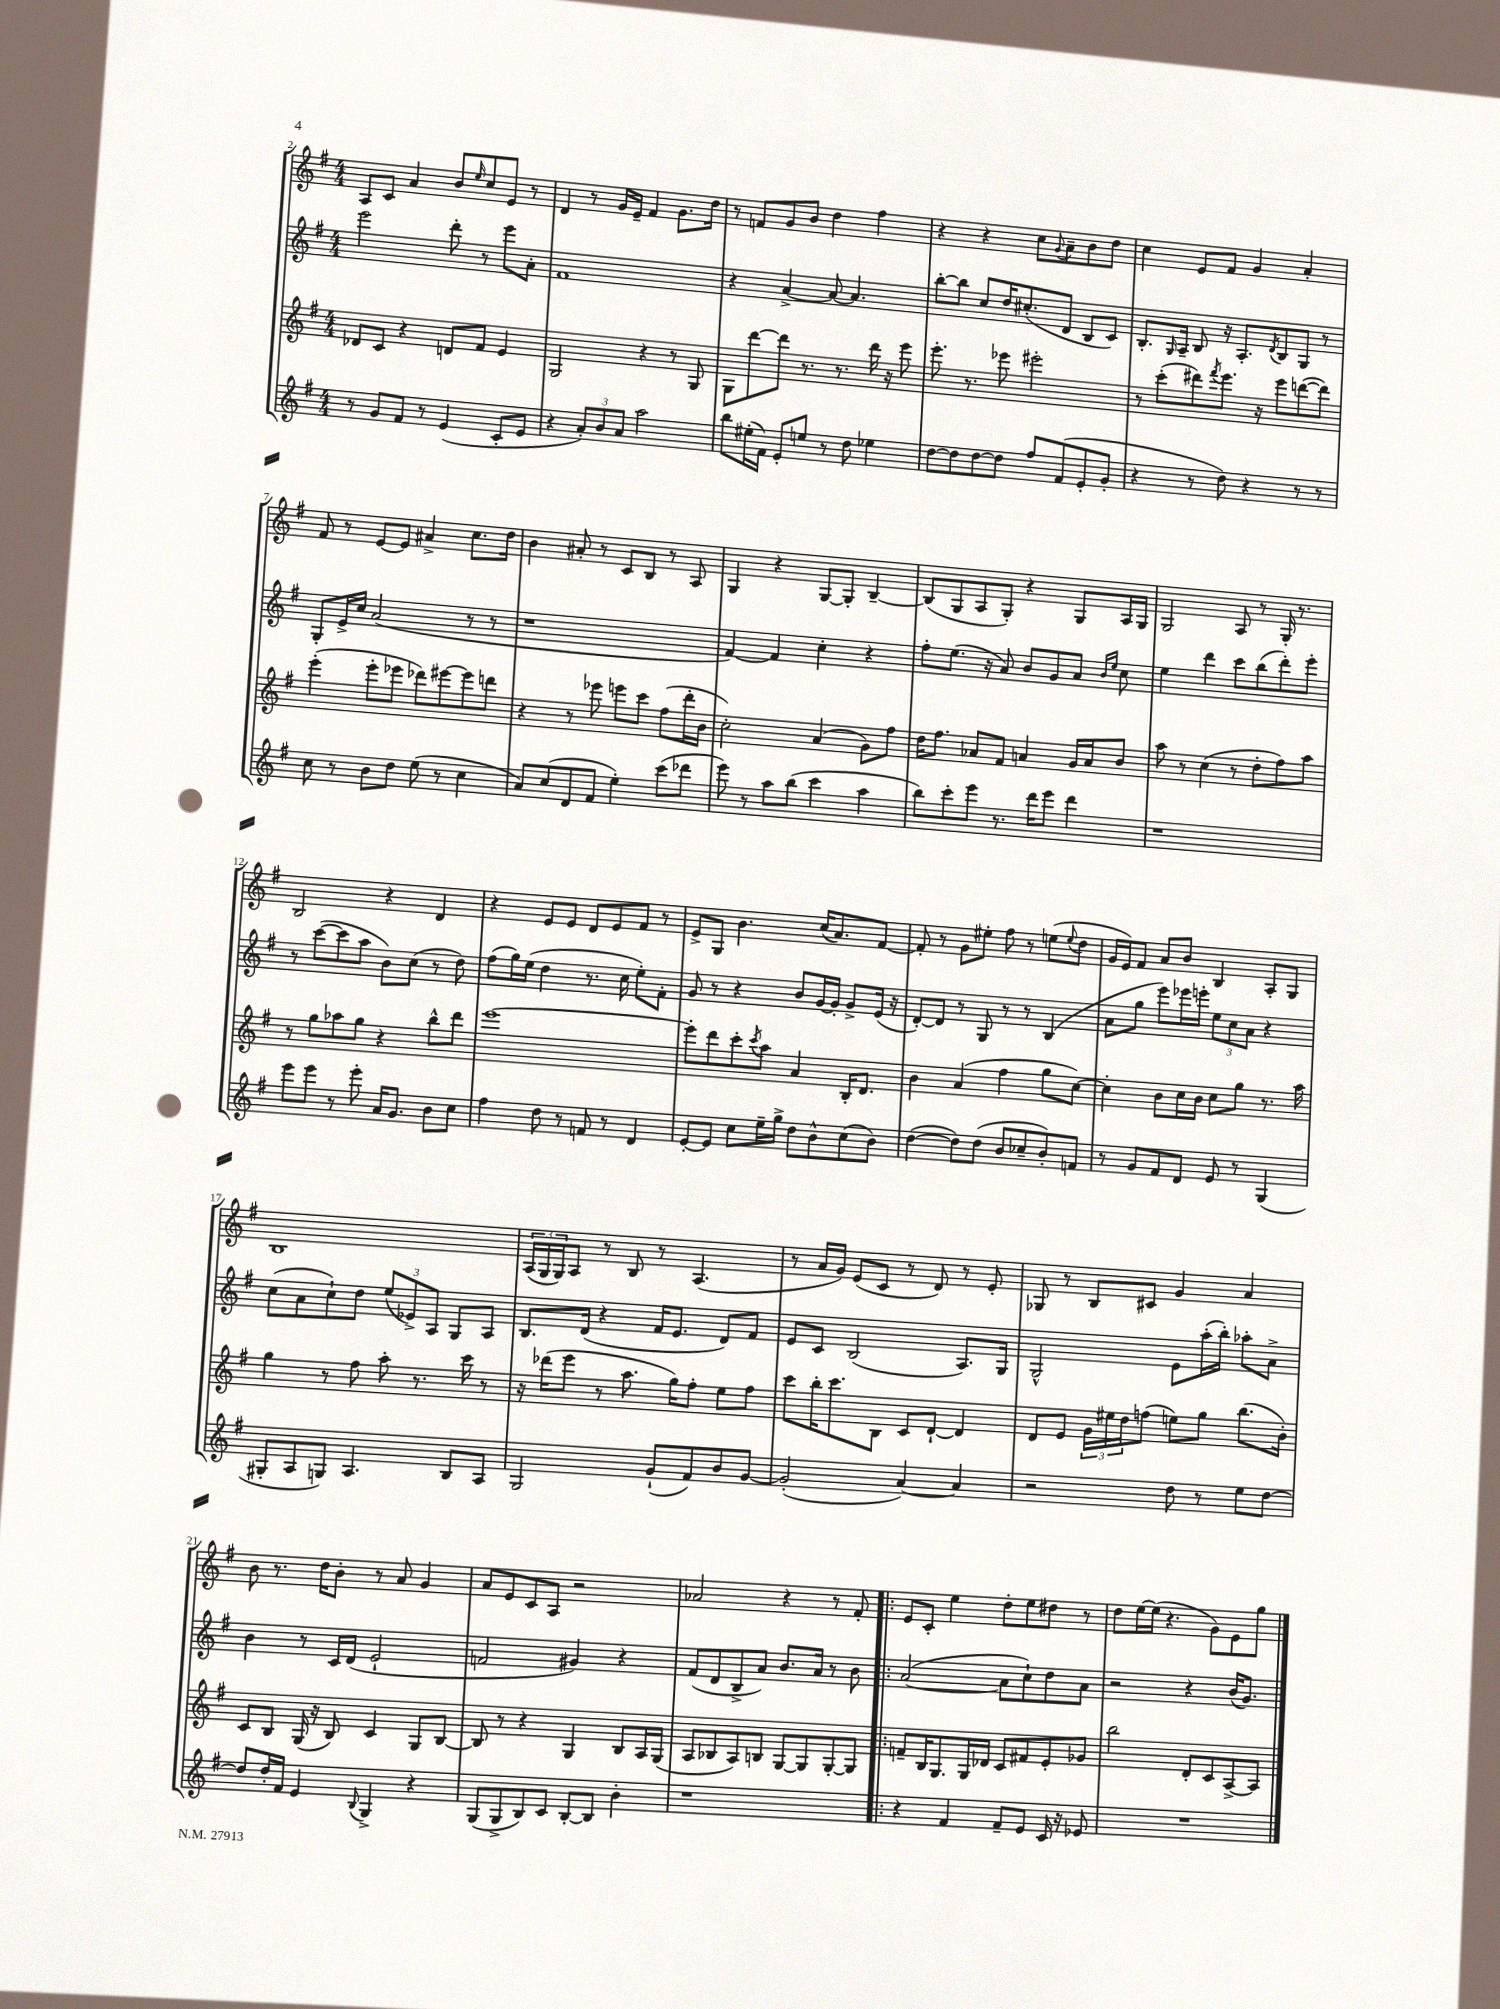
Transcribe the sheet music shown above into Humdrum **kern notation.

**kern	**kern	**kern	**kern
*part4	*part3	*part2	*part1
*staff4	*staff3	*staff2	*staff1
*clefG2	*clefG2	*clefG2	*clefG2
*k[f#]	*k[f#]	*k[f#]	*k[f#]
*M4/4	*M4/4	*M4/4	*M4/4
=2	=2	=2	=2
8r	8d-X/L	2eee\	8A/L
8g/L	8c/J	.	8c/J
8f#/J	4r	.	4a/
8r	.	.	.
(4e/	8dn/L	8ddd'\	8b/L
.	.	.	16qqee/
.	8f#/J	8r	8cc/
8c'/L	4e/	8eee\L	8e/J
8e/J	.	8a'\J	8r
=3	=3	=3	=3
4r	2G/	1f#	4d/
12a'/L)	.	.	8r
12b/	.	.	.
.	.	.	16g/LL
12a/J	.	.	.
.	.	.	16e~/JJ
2aa\	4r	.	4f#/
.	8r	.	8.g\L
.	8G/	.	.
.	.	.	16dd\Jk
=4	=4	=4	=4
8bb\L	8G\L	4r	8r
(16ee#X'\L	[8ddd\	.	8fn/L
16f#\JJ)	.	.	.
8e'/L	8ddd\J]	[4a^/	8g/
8een/J	8.r	.	8b/J
8r	.	8a/_	4dd\
.	8.r	.	.
8dd\	.	4.a/]	.
4ee-X\	16ddd\	.	4ff#\
.	16r	.	.
.	8eee\	.	.
=5	=5	=5	=5
[8dd\L	8.eee'\	[8bb'\L	4r
8dd\]	.	8bb\J]	.
.	8.r	.	.
[8dd\	.	8cc/L	4r
8dd\J]	8eee-X\	16dd/K	.
.	.	(8.cc#X'/	.
8ff#/L	2eee#X'\	.	8cc\L
.	.	.	8qqg/
(8f#/	.	8d/J	8a~\
8e'/	.	8B/L	8b\
8g'/J	.	8c/J)	8dd\J
=6	=6	=6	=6
4r	8r	8.B'/L	4cc\
.	(8ccc'\L	.	.
.	.	16qqG/	.
.	.	16A~/Jk	.
8r	8ddd#X\)	8B/	8e/L
.	8qfff#/	.	.
8dd\)	8.eee\J	16r	8f#/J
.	.	8.A'/L	.
4r	.	.	4g/
.	16r	.	.
.	.	8qd/	.
.	8eee\L	8B/	.
8r	([8dddn\	8G/J	4a'/
8r	8ddd\J])	8r	.
!!LO:LB:g=z
=7	=7	=7	=7
8cc\	(4eee'\	8G'/L	8f#/
8r	.	16e^/L	8r
.	.	16cc/JJ	.
8b\L	8eee'\L	(2a/	[8e/L
8dd\J	8eee-X\J	.	8e/J]
(8ee\	8ddd-X\L)	.	4a#X^/
8r	[8eee#X\	.	.
4cc\	8eee#\]	8r	8.cc\L
.	8dddn\J	8r	.
.	.	.	16dd\Jk
=8	=8	=8	=8
8a/L)	4r	1r	4b\
(8cc/	.	.	.
8d/	8r	.	8a#X'/
8f#/J	8eee-X\	.	8r
4ee'\)	8eeen\L	.	8c/L
.	8ccc\J	.	8B/J
(8ccc\L	(8ff#\L	.	8r
8ddd-X\J	16ddd'\L	.	8A/
.	16b\JJ	.	.
=9	=9	=9	=9
8eee\)	2cc'\)	[4f#/)	4G/
8r	.	.	.
8aa\L	.	4f#/]	4r
(8bb\J	.	.	.
4ccc\	(4a/	4cc'\	[8G/L
.	.	.	8G'/J]
4aa\	8g\L)	4r	[4B~/
.	8ff#\J	.	.
=10	=10	=10	=10
8bb\L)	16dd\KL	8ff#'\L	(8B/L]
.	8.ff#\J	.	.
8ccc'\	.	(8.ee\J	8G/
8eee\J	8a-X/L	.	8A/
.	.	16r	.
8.r	8f#/J	8a/)	8G'/J)
.	4an/	8b/L	4r
16ddd\KL	.	.	.
8eee\J	.	8g/	.
4ddd\	16g/LL	8a/J	8G/L
.	16a/J	.	.
.	.	16qqb/LL	.
.	.	16qqee/JJ	.
.	8b/J	8cc\	16A/L
.	.	.	16G/JJ
=11	=11	=11	=11
1r	8aa\	4ee\	2G/
.	8r	.	.
.	(4cc\	4ddd\	.
.	8r	8ccc\L	8A/
.	8dd'\L	(8bb\	8r
.	8ff#\)	8ddd'\)	16G'/
.	.	.	8.r
.	8aa\J	8eee'\J	.
!!LO:LB:g=z
=12	=12	=12	=12
8eee\L	8r	8r	2B/
8eee\J	8gg\L	([8ccc\L	.
8r	8aa-X\	8ccc\]	.
8eee'\	8gg\J	8aa\J	.
16a/KL	4r	8b\L)	4r
8.g/J	.	.	.
.	.	(8cc\J	.
8b\L	8bb^^\L	8r	4d/
8cc\J	8ddd\J	8dd\)	.
=13	=13	=13	=13
4ff#\	[1eee	(8ff#\L	4r
.	.	16gg\L)	.
.	.	(16ee\JJ	.
8dd\	.	4dd\	8e/L
8r	.	.	8e/J
8fn/	.	8.r	8d/L
8r	.	.	8e/
.	.	16cc\	.
4d/	.	8ee'\L)	8f#/J
.	.	8f#'\J	8r
=14	=14	=14	=14
[8e'/L	8eee'\L]	8g/	8e^/L
8e/J]	8ddd\	8r	8G/J
8cc\L	8ccc'\	4r	4.b\
.	8qccc/	.	.
16ee~\L	8aa\J	.	.
16gg^\JJ	.	.	.
8dd\L	4a/	8b/L	.
8b^^\	.	[16g/L	(16cc/KL
.	.	16g'/JJ]	8.a/)
(8cc\	16B'/KL	8g^/L	.
.	8.d/J	.	.
8b\J)	.	(16e/Jk	[8f#/J
.	.	16r	.
=15	=15	=15	=15
([4dd\	4b\	[8d'/L)	8f#'/]
.	.	8d/J]	8r
8dd\L])	(4a/	8r	8g\L
(8dd\J	.	8G/	8ee#X'\J
8b/L	4ff#\	8r	8ff#\
8cc-X~/	.	8r	8r
8b'/)	8gg\L	(4B/	(8een\L
.	.	.	8qqee/
8fn/J	[8cc\J)	.	8dd\J
=16	=16	=16	=16
8r	4cc'\]	8a\L	16g/LL
.	.	.	16e/J)
8g/L	.	8gg\J	8f#/J
8f#/	8b\L	8eee\L)	8a/L
8d/J	16cc\L	16eee-X\L	8b/J
.	16b\JJ	16eeen'\JJ	.
8e/	8cc\L	12ee\L	4B/
.	.	12cc\	.
8r	8gg\J	.	.
.	.	12a\J	.
(4G/	8.r	4r	8A'/L
.	.	.	8G/J
.	16aa\	.	.
!!LO:LB:g=z
=17	=17	=17	=17
8G#X'/L	4gg\	(8cc\L	1B
8A/	.	8a\	.
8Gn/J)	8r	8cc`\)	.
4.A/	8ff#\	8dd\J	.
.	8aa'\	(12ee/L	.
.	.	12e-X^/)	.
.	8.r	.	.
.	.	12A/J	.
8B/L	.	8G/L	.
.	16ccc\	.	.
8A/J	8r	8A/J	.
=18	=18	=18	=18
2G/	16r	8.B/L	(24A/LL
.	.	.	24G/
.	(16ddd-X\KL	.	.
.	.	.	24G/J)
.	8eee\J	.	8A/J
.	.	(16d/Jk	.
.	8r	4r	8r
.	8.aa\	.	8B/
(8g`/L	.	16f#/KL	8r
.	16gg\KL)	8.e/J	.
8f#/)	8ff#'\J	.	(4.A/
8b/	8ee\L	8d/L)	.
[8g/J	8ff#\J	8f#/J	.
=19	=19	=19	=19
(2g'/]	8ccc\L	8e/L	8r
.	16bb'\K	8c/J	16a/LL
.	8.ccc\	.	16g/JJ)
.	.	(2B/	(8e/L
.	8B\J	.	8c/J
[4a/)	8c/L	.	8r
.	[8d`/J	.	8d/)
4a/]	4d/]	8.A/L)	8r
.	.	.	8e'/
.	.	16G/Jk	.
=20	=20	=20	=20
2r	8d/L	2G^^/	8G-X/
.	8e/J	.	8r
.	24g\LL	.	8B/L
.	24ee#X\	.	.
.	24dd\J	.	.
.	(8ffn\J	.	8c#X/J
8dd\	8een\L)	8e\L	4g/
8r	8gg\J	(16aa'\L	.
.	.	16bb'\JJ)	.
8ee\L	(8.bb\L	8aa-X'\L	4a/
[8dd\J	.	8a^\J	.
.	16b'\Jk)	.	.
!!LO:LB:g=z
=21	=21	=21	=21
8dd/L]	8c/L	4b\	8b\
16dd'/L	8B/J	.	8.r
16f#/JJ	.	.	.
4e/	(16G/	8r	.
.	16r	.	16dd\KL
.	8B/)	16c/LL	8b'\J
.	.	(16d/JJ	.
8qqB/	.	.	.
4G^/	4c/	2e`/	8r
.	.	.	8a/
4r	8G/L	.	4g/
.	[8B/J	.	.
=22	=22	=22	=22
(8G/L	8B/]	2fn/	8a/L
8G^/	8r	.	8e/
8B/)	4r	.	8c/
8c/J	.	.	8A/J
[8B'/L	4G/	4g#X/)	2r
8B/J]	.	.	.
4b'\	8B/L	4r	.
.	16A/L	.	.
.	(16G/JJ	.	.
=23	=23	=23	=23
1r	8A/L	(8f#/L	2a-X/
.	8B-X/	8d/	.
.	8A/)	8B^/	.
.	8Bn/J	8a/J)	.
.	[8G/L	8.b/L	4r
.	8G/]	.	.
.	.	16a/Jk	.
.	[8G'/	8r	8r
.	8G/J]	8b\	8f#'/
=24!|:	=24!|:	=24!|:	=24!|:
4r	8fn~/L	([2a/	8e/L
.	16B/K	.	8c'/J
.	8.G/	.	.
4f#/	.	.	4ee\
.	16G/L	.	.
.	16d-X/JJ	.	.
8f#~/L	8c/L	8a\L]	8dd'\L
8e/J	8f#X/	8cc`\)	8ee\
16c/	8e'/	8dd\	8dd#X\J
16r	.	.	.
8e-X/	8g-X/J	8a\J	8r
=25	=25	=25	=25
1r	2bb\	2r	8dd\L
.	.	.	[16ee\L
.	.	.	(16ee\JJ]
.	.	.	4.r
.	8d'/L	4r	.
.	8c/	.	8g\L)
.	[8A^/	(16b/KL	8e\
.	.	8.g/J)	.
.	8A/J]	.	8gg\J
==	==	==	==
*-	*-	*-	*-
